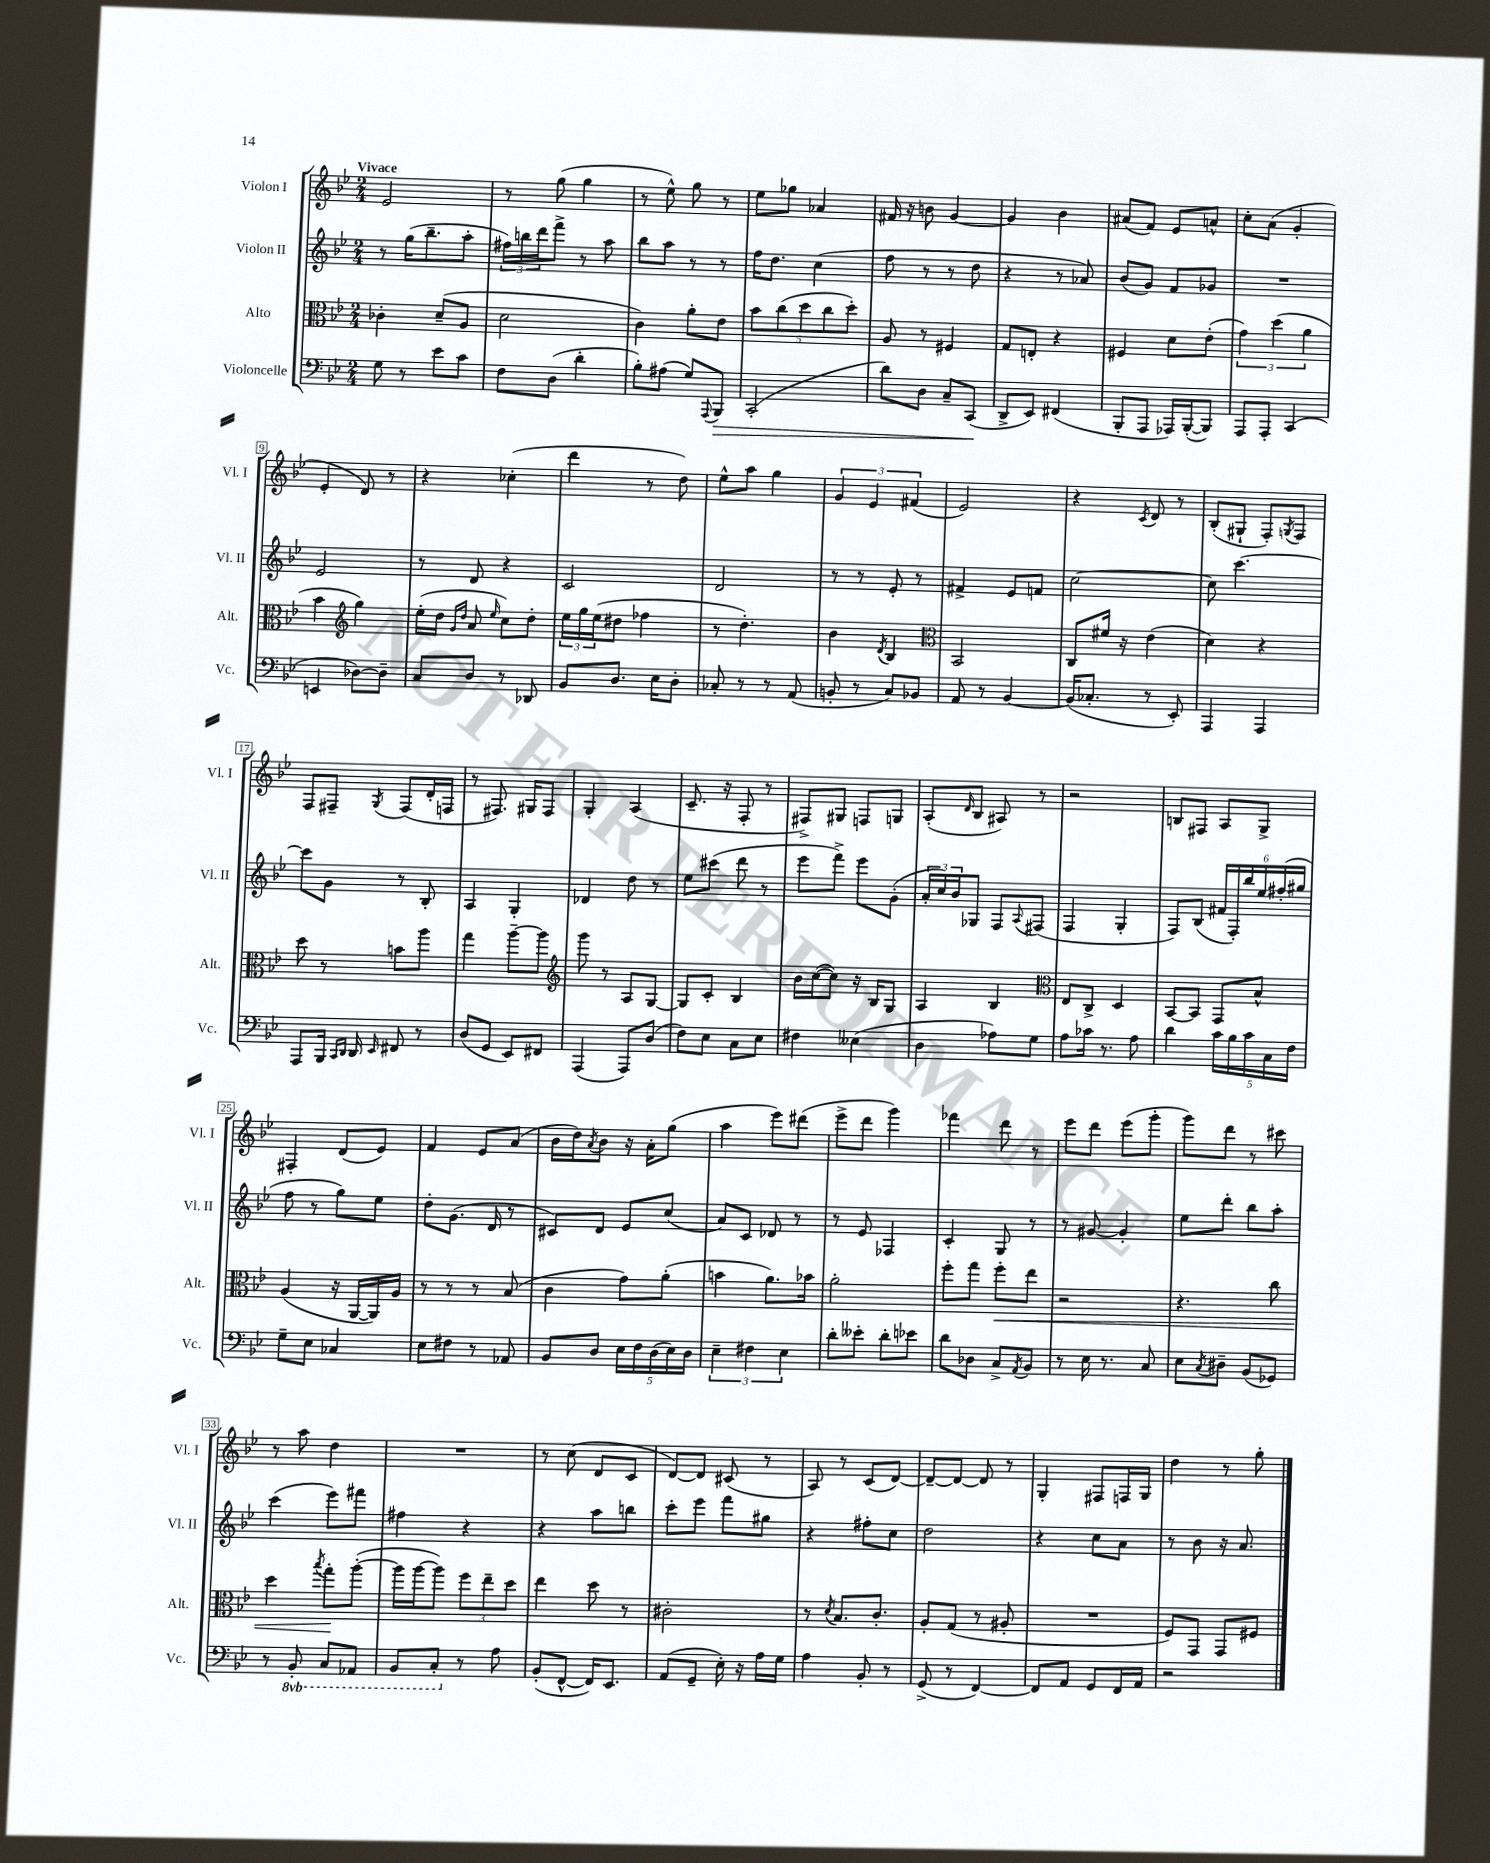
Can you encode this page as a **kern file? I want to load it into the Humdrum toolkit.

**kern	**dynam	**kern	**dynam	**kern	**kern
*part4	*part4	*part3	*part3	*part2	*part1
*staff4	*staff4	*staff3	*staff3	*staff2	*staff1
*I"Violoncelle	*	*I"Alto	*	*I"Violon II	*I"Violon I
*I'Vc.	*	*I'Alt.	*	*I'Vl. II	*I'Vl. I
*clefF4	*	*clefC3	*	*clefG2	*clefG2
*k[b-e-]	*	*k[b-e-]	*	*k[b-e-]	*k[b-e-]
*M2/4	*	*M2/4	*	*M2/4	*M2/4
=1	=1	=1	=1	=1	=1
!	!	!	!	!	!LO:TX:a:B:t=Vivace
8G\	.	4c-X'\	.	8r	2e-/
8r	.	.	.	(16gg\KL	.
.	.	.	.	8.bb-~\	.
8e-\L	.	(8d~/L	.	.	.
8c\J	.	8A/J	.	8aa'\J	.
=2	=2	=2	=2	=2	=2
8F\L	.	2d\	.	24ff#X\LL)	8r
.	.	.	.	24bbn\	.
.	.	.	.	24ddd\J	.
(8D\J	.	.	.	8fff^\J	(8gg\
4d'\	.	.	.	8r	4gg\
.	.	.	.	8aa\	.
=3	=3	=3	=3	=3	=3
8B-'\L)	.	4c\)	.	8bb-\L	8r
(8A#X\J	.	.	.	8aa\J	8ee-^^\)
8G/L)	.	8a'\L	.	8r	8gg\
8qqAAA/	.	.	.	.	.
!	!LO:HP:b	!	!	!	!
8BBB-/J	>	8e-\J	.	8r	8r
=4	=4	=4	=4	=4	=4
(2CC'/	.	10b-\L	.	16ff\KL	8ee-\L
.	.	.	.	8.dd\J	.
.	.	(10cc\	.	.	.
.	.	.	.	.	8gg-X\J
.	.	10dd\	.	.	.
.	.	.	.	(4cc\	4a-X/
.	.	10cc\	.	.	.
.	.	10dd'\J)	.	.	.
=5	=5	=5	=5	=5	=5
8d\L)	.	8A/	.	8ff\	16f#X/
.	.	.	.	.	16r
8D\J	.	8r	.	8r	8bn\
8C~/L	.	4F#X/	.	8r	[4g/
(8CC/J	.	.	.	8dd\	.
.	]	.	.	.	.
=6	=6	=6	=6	=6	=6
8DD^/L	.	8G/L	.	4r	4g/]
8EE-/J)	.	8En'/J	.	.	.
(4FF#X/	.	4r	.	8r	4b-\
.	.	.	.	8a-X/)	.
=7	=7	=7	=7	=7	=7
8BBB-'/L	.	4F#X/	.	(8b-/L	(8a#X/L
8AAA/J	.	.	.	8g/J)	8f/J)
16AAA-X/LL)	.	8d\L	.	8f/L	8e-/L
([16BBB-'/J	.	.	.	.	.
8BBB-/J])	.	(8e-'\J	.	8g-X/J	8an^^/J
=8	=8	=8	=8	=8	=8
8AAA/L	.	6g\)	.	2r	8cc'\L
8AAA'/J	.	.	.	.	(8a\J
.	.	(6dd\	.	.	.
(4CC/	.	.	.	.	4g'/
.	.	6a\	.	.	.
!!LO:LB:g=z
=9	=9	=9	=9	=9	=9
4EEn/	.	4b-\	.	2e-/	4e-'/
*	*	*clefG2	*	*	*
[8D-X\L)	.	4gg\)	.	.	8d/)
8D-~\J]	.	.	.	.	8r
=10	=10	=10	=10	=10	=10
8C/L	.	(16ee-'\LL	.	8r	4r
.	.	16dd\JJ	.	.	.
.	.	16qqg/LL	.	.	.
.	.	16qqdd/JJ	.	.	.
8D/J	.	8a/	.	8d/	.
.	.	16qqee-/	.	.	.
8r	.	8cc\L)	.	4r	(4cc-X'\
8DD-X/	.	8dd'\J	.	.	.
=11	=11	=11	=11	=11	=11
8BB-/L	.	24ee-\LL	.	2c/	4ddd\
.	.	24gg\	.	.	.
.	.	(24ee-\J	.	.	.
8.D/J	.	8dd#X\J	.	.	.
.	.	4ff-X\	.	.	8r
16E-\KL	.	.	.	.	.
8D'\J	.	.	.	.	8dd\)
=12	=12	=12	=12	=12	=12
8C-X'/	.	8r	.	2d/	8ee-^^\L
8r	.	4.dd'\)	.	.	8aa\J
8r	.	.	.	.	4gg\
(8AA/	.	.	.	.	.
=13	=13	=13	=13	=13	=13
8BBn'/	.	4b-\	.	8r	6g/
8r	.	.	.	8r	.
.	.	.	.	.	6e-/
.	.	8qd/	.	.	.
8C/L)	.	4B-/	.	8e-'/	.
.	.	.	.	.	(6f#X/
8BB-X/J	.	.	.	8r	.
=14	=14	=14	=14	=14	=14
*	*	*clefC3	*	*	*
8AA/	.	2BB-/	.	4f#X^/	2e-/)
8r	.	.	.	.	.
[4BB-/	.	.	.	8e-/L	.
.	.	.	.	8fn/J	.
=15	=15	=15	=15	=15	=15
(16BB-/KL]	.	8C/L	.	[2cc\	4r
8.C-X'/J	.	.	.	.	.
.	.	16f#X/Jk	.	.	.
.	.	16r	.	.	.
.	.	.	.	.	8qc/
8r	.	(4e-\	.	.	8d/
8EE-'/)	.	.	.	.	8r
=16	=16	=16	=16	=16	=16
4AAA/	.	4d\)	.	8cc\]	(8B-'/L
.	.	.	.	[4.ccc\	8G#X`/J
4AAA/	.	4r	.	.	8F'/L)
.	.	.	.	.	8qGn/
.	.	.	.	.	8F/J
!!LO:LB:g=z
=17	=17	=17	=17	=17	=17
8AAA/L	.	8dd\	.	8ccc\L]	8F/L
16BBB-/Jk	.	8r	.	8g\J	8F#X~/J
16qqCC/LL	.	.	.	.	.
16qqDD/JJ	.	.	.	.	.
16DD/	.	.	.	.	.
16qqEE-/	.	.	.	.	8qG/
8FF#X/	.	8bn\L	.	8r	(8F#/L
8r	.	8aa\J	.	8B-'/	16d'/L
.	.	.	.	.	16Fn/JJ
=18	=18	=18	=18	=18	=18
(8D/L	.	4gg\	.	4A/	8r
8GG/J	.	.	.	.	8.F#X/)
8EE-/L)	.	[8aa~\L	.	4G'/	.
.	.	.	.	.	16G#X/KL
8FF#X/J	.	8aa\J]	.	.	8F#/J
=19	=19	=19	=19	=19	=19
*	*	*clefG2	*	*	*
(4AAA/	.	8ggg\	.	4d-X/	4G'/
.	.	8r	.	.	.
8AAA/L)	.	8A/L	.	8dd\	(4A/
(8D/J	.	[8G/J	.	8r	.
=20	=20	=20	=20	=20	=20
8F\L)	.	8G/L]	.	8ee-\L	8.c~/
8E-\J	.	8c'/J	.	(8ccc#X\J	.
.	.	.	.	.	16r
8C\L	.	4B-/	.	8ddd\	8F'/
8E-\J	.	.	.	8r	8r
=21	=21	=21	=21	=21	=21
4F#X\	.	16b-\LL	.	8eee-\L	8F#X^/L)
.	.	([16cc\J	.	.	.
.	.	8cc\J])	.	8fff^\J)	8G#X/J
(4E--X\	.	16r	.	8eee-\L	8Fn/L
.	.	16B-/KL	.	.	.
.	.	8G/J	.	(8g'\J	8Gn/J
=22	=22	=22	=22	=22	=22
4D\	.	4A/	.	24a'/LL	(8A'/L
.	.	.	.	24cc/)	.
.	.	.	.	24b-/J	.
.	.	.	.	.	16qqd/
.	.	.	.	8G-X/J	8B-/J
8A-X\L)	.	4B-/	.	8F/L	8A#X/)
.	.	.	.	8qqA/	.
8G\J	.	.	.	(8F#X/J	8r
=23	=23	=23	=23	=23	=23
*	*	*clefC3	*	*	*
8A\L	.	8E-/L	.	4F/	2r
16c-X\Jk	.	8C^/J	.	.	.
8.r	.	.	.	.	.
.	.	4D/	.	4G'/	.
8A\	.	.	.	.	.
=24	=24	=24	=24	=24	=24
4d\	.	[8BB-/L	.	8F/L)	8Bn/L
.	.	8BB-/J]	.	(8B-/J	8F#X/J
20c\LL	.	8GG/L	.	24f#X/LL	8A/L
.	.	.	.	24F'/)	.
20B-\	.	.	.	.	.
.	.	.	.	24bb-/	.
20c\	.	.	.	.	.
.	.	8B-^^/J	.	24ee-/	8G^/J
20C\	.	.	.	.	.
.	.	.	.	(24ff#X'/	.
20F\JJ	.	.	.	.	.
.	.	.	.	24gg#X/JJ	.
!!LO:LB:g=z
=25	=25	=25	=25	=25	=25
8G~\L	.	(4A/	.	8ff\	4F#X'/
8E-\J	.	.	.	8r	.
4C-X/	.	16r	.	8gg\L)	(8d/L
.	.	[16AA/LL	.	.	.
.	.	16AA/])	.	8ee-\J	8e-/J)
.	.	16A/JJ	.	.	.
=26	=26	=26	=26	=26	=26
8E-\L	.	8r	.	8dd'\L	4f/
8F#X\J	.	8r	.	(8.g\J	.
8r	.	8r	.	.	8e-/L
.	.	.	.	16d/	.
8AA-X/	.	(8B-/	.	8r	(8a/J
=27	=27	=27	=27	=27	=27
8BB-/L	.	4c\	.	8c#X/L)	16b-\LL
.	.	.	.	.	16dd\J)
.	.	.	.	.	8qa/
8D/J	.	.	.	8d/J	8b-\J
20E-\LL	.	8g\L)	.	8e-/L	16r
20F\	.	.	.	.	.
.	.	.	.	.	16a'\KL
(20D\	.	.	.	.	.
.	.	(8a'\J	.	(8cc/J	(8gg\J
20E-\)	.	.	.	.	.
20D\JJ	.	.	.	.	.
=28	=28	=28	=28	=28	=28
6E-~\	.	4bn\	.	8a/L)	4aa\
.	.	.	.	8c/J	.
6F#X\	.	.	.	.	.
.	.	8.a\L)	.	8d-X/	8eee-\L)
6E-\	.	.	.	.	.
.	.	.	.	8r	(8ddd#X\J
.	.	16b-X\Jk	.	.	.
=29	=29	=29	=29	=29	=29
8d'\L	.	2a'\	.	8r	8eee-^\L
8e--X'\J	.	.	.	8e-/	8ddd\J
8d'\L	.	.	.	4F-X/	4ggg\)
8e-X\J	.	.	.	.	.
=30	=30	=30	=30	=30	=30
8d\L	.	8ff'\L	.	4c'/	4fff-X\
8D-X\J	.	8gg\J	.	.	.
!	!	!	!LO:HP:b	!	!
8C^/L	.	8ff'\L	<	8G/	8ddd\
8qAA/	.	.	.	.	.
8BB-/J	.	8ee-\J	.	8r	8r
=31	=31	=31	=31	=31	=31
8r	.	2r	.	8r	8eee-\L
16E-\	.	.	.	[8g#X/	8ddd\J
8.r	.	.	.	.	.
.	.	.	.	4g#'/]	(8eee-\L
8C/	.	.	.	.	8ggg'\J
=32	=32	=32	=32	=32	=32
8E-\L	.	4.r	.	8ee-\L	8ggg\L)
8qC/	.	.	.	.	.
8D#X~\J	.	.	.	8ddd'\J	8ddd\J
(8BB-/L	.	.	.	8bb-\L	8r
8GG-X/J)	.	8cc\	.	8aa'\J	8ccc#X\
!!LO:LB:g=z
=33	=33	=33	=33	=33	=33
8r	.	4dd\	.	(4ccc\	8r
*8ba	*	*	*	*	*
8BBB-'/	.	.	.	.	8aa\
.	.	8qbb-/	.	.	.
8CC/L	.	8gg'\L	.	8eee-\L)	4dd\
8AAA-X/J	.	([8aa'\J	[	8fff#X\J	.
=34	=34	=34	=34	=34	=34
8BBB-/L	.	16aa\LL]	.	4ff#X\	2r
.	.	[16aa\J	.	.	.
8CC'/J	.	8aa\J])	.	.	.
*X8ba	*	*	*	*	*
8r	.	12ff\L	.	4r	.
.	.	12ee-~\	.	.	.
8A\	.	.	.	.	.
.	.	12dd\J	.	.	.
=35	=35	=35	=35	=35	=35
(8BB-'/L	.	4ee-\	.	4r	8r
[8FF^^/J	.	.	.	.	(8cc\
16FF/KL])	.	8dd\	.	8aa\L	8d/L
8.EE-/J	.	.	.	.	.
.	.	8r	.	8bbn\J	8c/J
=36	=36	=36	=36	=36	=36
(8AA/L	.	2c#X'\	.	8ccc'\L	[8d/L)
8GG~/J	.	.	.	8eee-\J	8d/J]
16E-'\)	.	.	.	8fff\L	(8c#X/
16r	.	.	.	.	.
16A\LL	.	.	.	8gg#X\J	8r
16G\JJ	.	.	.	.	.
=37	=37	=37	=37	=37	=37
4A\	.	8r	.	4r	8A/)
.	.	8qd/	.	.	.
.	.	8.B-/L	.	.	8r
8BB-'/	.	.	.	8ff#X'\L	(8c/L
.	.	8.c'/J	.	.	.
8r	.	.	.	8cc\J	[8d/J)
=38	=38	=38	=38	=38	=38
(8GG^/	.	8A'/L	.	2dd\	8d~/L_
8r	.	(8G/J	.	.	8d/J_
[4FF/)	.	8r	.	.	8d/]
.	.	8A#X'/	.	.	8r
=39	=39	=39	=39	=39	=39
8FF/L]	.	2r	.	4r	4G'/
8AA/J	.	.	.	.	.
8GG/L	.	.	.	8cc\L	8F#X/L
16FF/L	.	.	.	8a\J	16Fn/L
16AA/JJ	.	.	.	.	16G/JJ
=40	=40	=40	=40	=40	=40
2r	.	8F/L)	.	8r	4dd\
.	.	8GG/J	.	8b-\	.
.	.	8GG/L	.	16r	8r
.	.	.	.	8.a/	.
.	.	8F#X/J	.	.	8gg'\
==	==	==	==	==	==
*-	*-	*-	*-	*-	*-
